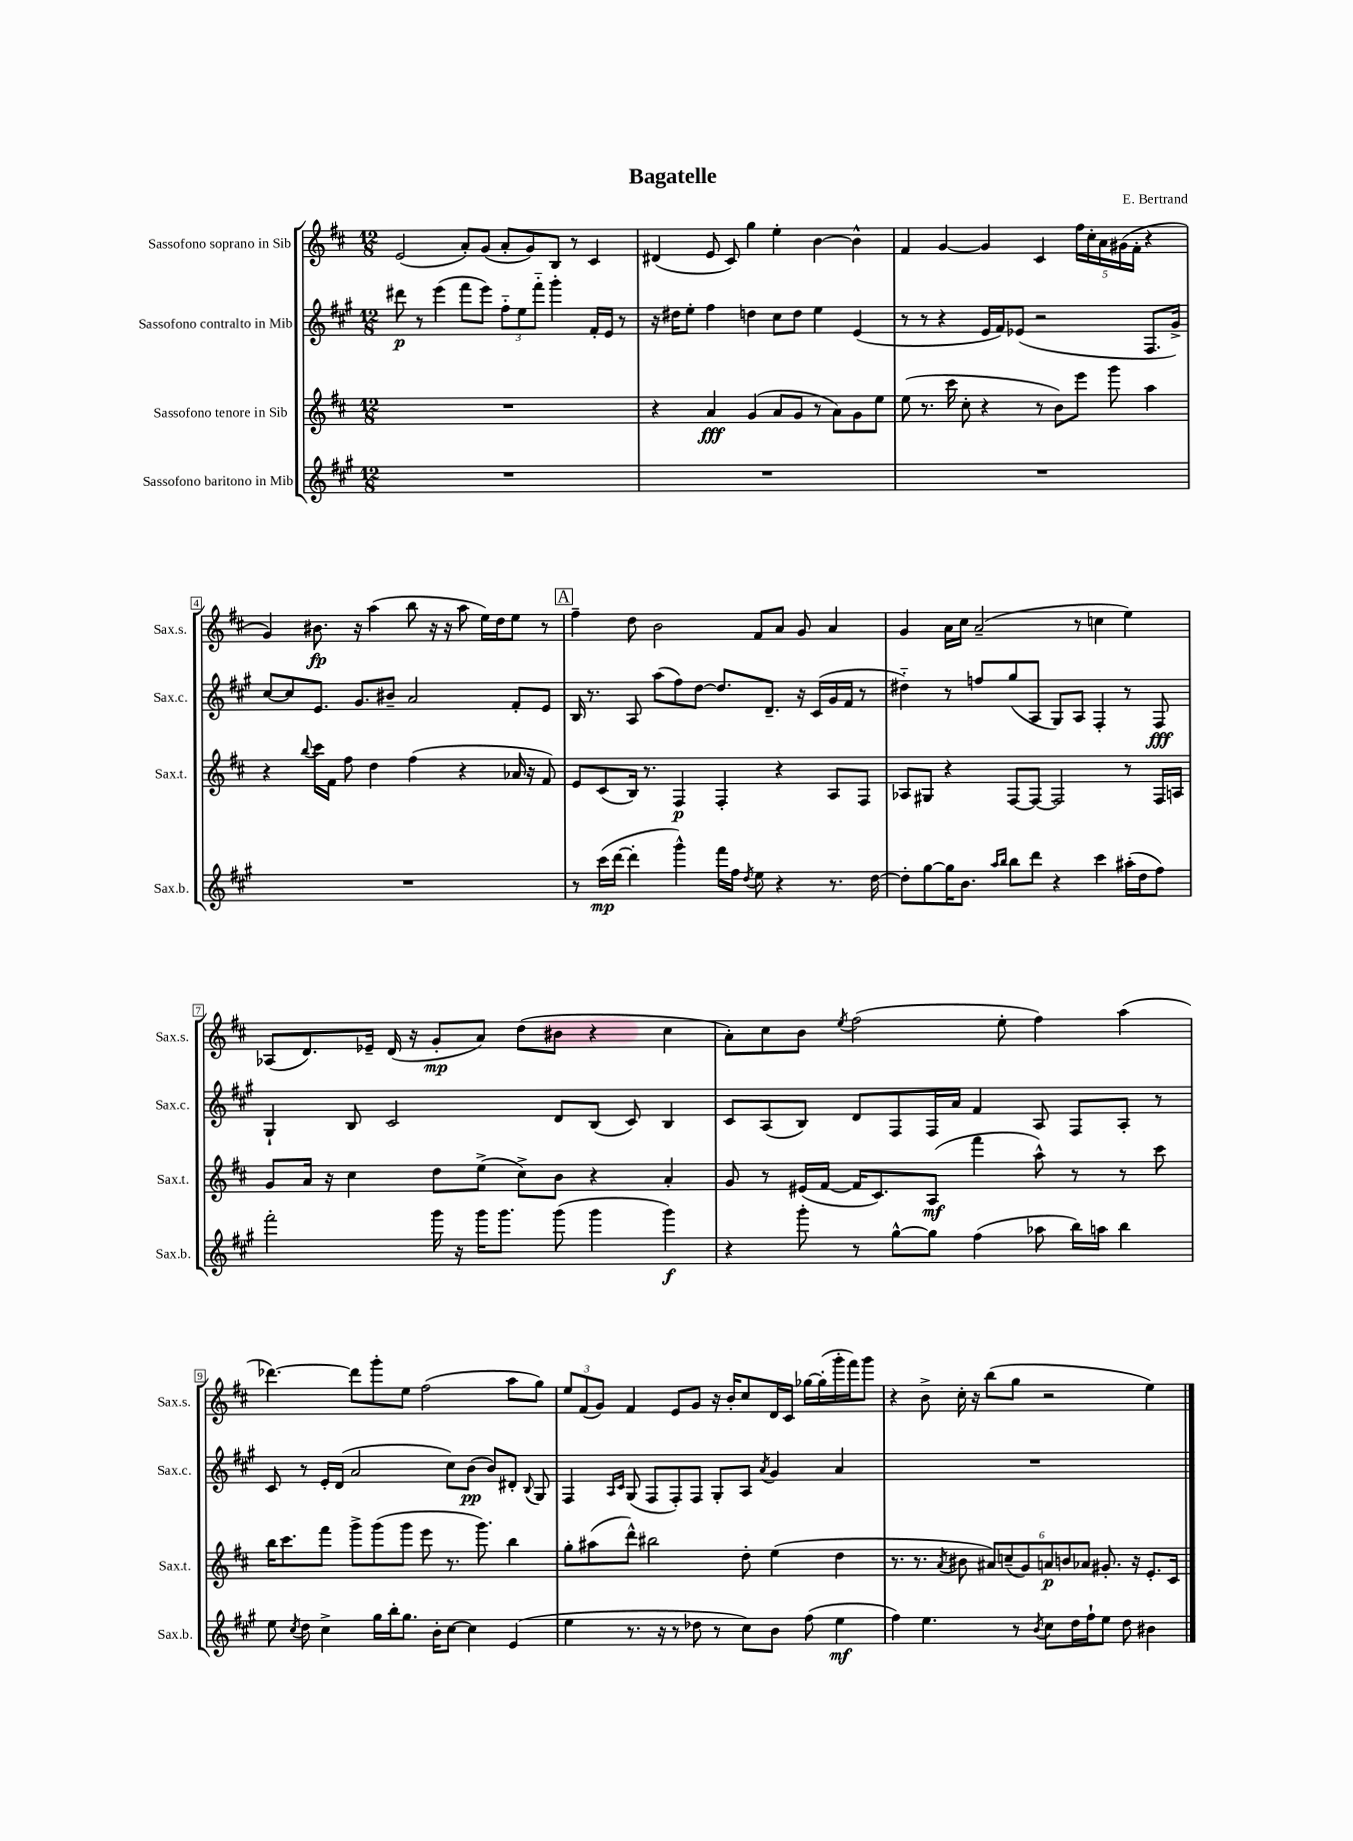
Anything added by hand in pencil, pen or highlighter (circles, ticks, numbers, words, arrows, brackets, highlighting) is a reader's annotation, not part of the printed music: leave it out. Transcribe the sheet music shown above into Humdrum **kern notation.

**kern	**dynam	**kern	**dynam	**kern	**dynam	**kern	**dynam
*part4	*part4	*part3	*part3	*part2	*part2	*part1	*part1
*staff4	*staff4	*staff3	*staff3	*staff2	*staff2	*staff1	*staff1
*I"Sassofono baritono in Mib	*	*I"Sassofono tenore in Sib	*	*I"Sassofono contralto in Mib	*	*I"Sassofono soprano in Sib	*
*I'Sax.b.	*	*I'Sax.t.	*	*I'Sax.c.	*	*I'Sax.s.	*
*clefG2	*	*clefG2	*	*clefG2	*	*clefG2	*
*k[f#c#g#]	*	*k[f#c#]	*	*k[f#c#g#]	*	*k[f#c#]	*
*M12/8	*	*M12/8	*	*M12/8	*	*M12/8	*
=1	=1	=1	=1	=1	=1	=1	=1
1.r	.	1.r	.	8ddd#X\	p	(2e/	.
.	.	.	.	8r	.	.	.
.	.	.	.	(4eee\	.	.	.
.	.	.	.	8fff#\L	.	8a'/L)	.
.	.	.	.	8eee\J)	.	(8g/J	.
.	.	.	.	12ff#\L	.	8a'/L	.
.	.	.	.	12ee\	.	.	.
.	.	.	.	.	.	8g/)	.
.	.	.	.	12fff#\J	.	.	.
.	.	.	.	4ggg#'\	.	8B/J	.
.	.	.	.	.	.	8r	.
.	.	.	.	16f#'/LL	.	4c#/	.
.	.	.	.	16e/JJ	.	.	.
.	.	.	.	8r	.	.	.
=2	=2	=2	=2	=2	=2	=2	=2
1.r	.	4r	.	16r	.	(4d#X/	.
.	.	.	.	16dd#X\KL	.	.	.
.	.	.	.	8ee'\J	.	.	.
.	.	4a/	fff	4ff#\	.	8e/	.
.	.	.	.	.	.	8c#/)	.
.	.	(4g/	.	4ddn\	.	4gg\	.
.	.	8a/L	.	8cc#\L	.	4ee'\	.
.	.	8g/J	.	8dd\J	.	.	.
.	.	8r	.	4ee\	.	[4b\	.
.	.	8a\L)	.	.	.	.	.
.	.	8g\	.	(4e/	.	4b^^\]	.
.	.	8ee\J	.	.	.	.	.
=3	=3	=3	=3	=3	=3	=3	=3
1.r	.	(8ee\	.	8r	.	4f#/	.
.	.	8.r	.	8r	.	.	.
.	.	.	.	4r	.	[4g/	.
.	.	16ccc#\	.	.	.	.	.
.	.	8cc#'\	.	.	.	.	.
.	.	4r	.	16e/LL	.	4g/]	.
.	.	.	.	16f#/J)	.	.	.
.	.	.	.	(8e-X/J	.	.	.
.	.	8r	.	2r	.	4c#/	.
.	.	8b\L)	.	.	.	.	.
.	.	8eee\J	.	.	.	20ff#\LL	.
.	.	.	.	.	.	20cc#'\	.
.	.	.	.	.	.	20a\	.
.	.	8ggg\	.	.	.	.	.
.	.	.	.	.	.	(20g#X\	.
.	.	.	.	.	.	20f#'\JJ	.
.	.	4aa\	.	8.F#/L	.	4r	.
.	.	.	.	16g#^/Jk)	.	.	.
!!LO:LB:g=z
=4	=4	=4	=4	=4	=4	=4	=4
1.r	.	4r	.	[8cc#/L	.	4g/)	.
.	.	.	.	8cc#/]	.	.	.
.	.	8qqbb/	.	.	.	.	.
.	.	16ccc#\LL	.	8.e/J	.	8.b#X\	fp
.	.	16f#\JJ	.	.	.	.	.
.	.	8ff#\	.	.	.	.	.
.	.	.	.	8.g#/L	.	16r	.
.	.	4dd\	.	.	.	(4aa\	.
.	.	.	.	8b#X~/J	.	.	.
.	.	(4ff#\	.	2a/	.	8bb\	.
.	.	.	.	.	.	16r	.
.	.	.	.	.	.	16r	.
.	.	4r	.	.	.	8aa\	.
.	.	.	.	.	.	16ee\LL)	.
.	.	.	.	.	.	16dd\J	.
.	.	16a-X/	.	8f#'/L	.	8ee\J	.
.	.	16r	.	.	.	.	.
.	.	8f#/)	.	8e/J	.	8r	.
!!LO:REH:place=s1:t=A
=5	=5	=5	=5	=5	=5	=5	=5
8r	.	8e/L	.	16B/	.	4ff#~\	.
.	.	.	.	8.r	.	.	.
(16ccc#\LL	mp	(8c#/	.	.	.	.	.
[16ddd\JJ	.	.	.	.	.	.	.
4ddd'\]	.	16B/Jk)	.	8A/	.	8dd\	.
.	.	8.r	.	.	.	.	.
.	.	.	.	(8aa\L	.	2b\	.
4ggg#^^\)	.	4F#/	p	8ff#\)	.	.	.
.	.	.	.	[8dd\J	.	.	.
16fff#\LL	.	4F#'/	.	8.dd/L]	.	.	.
16ff#\JJ	.	.	.	.	.	.	.
8qdd/	.	.	.	.	.	.	.
8ee\	.	.	.	.	.	8f#/L	.
.	.	.	.	8.d~/J	.	.	.
4r	.	4r	.	.	.	8a/J	.
.	.	.	.	16r	.	8g/	.
.	.	.	.	(16c#/LL	.	.	.
8.r	.	8A/L	.	16g#/	.	4a/	.
.	.	.	.	16f#/JJ	.	.	.
.	.	8F#/J	.	8r	.	.	.
[16dd\	.	.	.	.	.	.	.
=6	=6	=6	=6	=6	=6	=6	=6
8dd'\L]	.	8A-X/L	.	4dd#X\)	.	4g/	.
[8gg#\	.	8G#X/J	.	.	.	.	.
16gg#\K]	.	4r	.	8r	.	16a\LL	.
8.b\J	.	.	.	.	.	16cc#\JJ	.
.	.	.	.	8ffn/L	.	(2a~/	.
16qqaa/LL	.	.	.	.	.	.	.
16qqbb/JJ	.	.	.	.	.	.	.
8bb\L	.	[8F#/L	.	(8gg#/	.	.	.
8ddd\J	.	8F#/J_	.	8A/J	.	.	.
4r	.	2F#/]	.	8G#/L)	.	.	.
.	.	.	.	8A/J	.	8r	.
4ccc#\	.	.	.	4F#'/	.	4ccn\	.
(16aa#X'\LL	.	8r	.	8r	.	4ee\)	.
16dd\J	.	.	.	.	.	.	.
8ff#\J)	.	16F#/LL	.	8F#/	fff	.	.
.	.	16An/JJ	.	.	.	.	.
!!LO:LB:g=z
=7	=7	=7	=7	=7	=7	=7	=7
2fff#'\	.	8g/L	.	4G#`/	.	(8A-X/L	.
.	.	16a/Jk	.	.	.	8.d/)	.
.	.	16r	.	.	.	.	.
.	.	4cc#\	.	8B/	.	.	.
.	.	.	.	.	.	16e-X~/Jk	.
.	.	.	.	2c#/	.	(16d/	.
.	.	.	.	.	.	16r	.
16ggg#\	.	8dd\L	.	.	.	8g'/L	mp
16r	.	.	.	.	.	.	.
16ggg#\KL	.	(8ee^\J	.	.	.	8a/J)	.
8.ggg#\J	.	.	.	.	.	.	.
.	.	8cc#^\L)	.	.	.	(8dd\L	.
(8ggg#\	.	8b\J	.	8d/L	.	8b#X\J	.
4ggg#\	.	4r	.	(8B/J	.	4r	.
.	.	.	.	8c#/)	.	.	.
4ggg#\)	f	4a'/	.	4B/	.	4cc#\	.
=8	=8	=8	=8	=8	=8	=8	=8
4r	.	8g/	.	8c#/L	.	8a'\L)	.
.	.	8r	.	(8A/	.	8cc#\	.
8ggg#'\	.	(16e#X/LL	.	8B/J)	.	8b\J	.
.	.	[16f#/JJ	.	.	.	.	.
.	.	.	.	.	.	8qee/	.
8r	.	16f#/KL]	.	8d/L	.	(2ff#\	.
.	.	8.c#/)	.	.	.	.	.
[8gg#^^\L	.	.	.	8F#/	.	.	.
8gg#\J]	.	(8A/J	mf	16F#/L	.	.	.
.	.	.	.	16a/JJ	.	.	.
(4ff#\	.	4fff#\	.	4f#/	.	.	.
.	.	.	.	.	.	8ee'\	.
8aa-X\	.	8aa^^\)	.	8A/	.	4ff#\)	.
16bb\LL)	.	8r	.	8F#/L	.	.	.
16aan\JJ	.	.	.	.	.	.	.
4bb\	.	8r	.	8A'/J	.	(4aa\	.
.	.	8ccc#\	.	8r	.	.	.
!!LO:LB:g=z
=9	=9	=9	=9	=9	=9	=9	=9
8ee\	.	16bb\KL	.	8c#/	.	[4.ddd-X\)	.
.	.	8.ccc#\	.	.	.	.	.
8qcc#/	.	.	.	.	.	.	.
8dd\	.	.	.	8r	.	.	.
4cc#^\	.	8fff#\J	.	16e'/LL	.	.	.
.	.	.	.	(16d/JJ	.	.	.
.	.	8ggg^\L	.	2a/	.	8ddd-\L]	.
16gg#\LL	.	(8ggg\	.	.	.	8ggg'\	.
16bb'\J	.	.	.	.	.	.	.
8.gg#\J	.	8ggg\J	.	.	.	8ee\J	.
.	.	8eee\	.	.	.	(2ff#\	.
16b'\KL	.	.	.	.	.	.	.
[8cc#\J	.	8.r	.	8cc#\L)	.	.	.
4cc#\]	.	.	.	(8b\J	pp	.	.
.	.	8.ggg\)	.	.	.	.	.
.	.	.	.	8b/L)	.	.	.
(4e/	.	4bb\	.	8d#X'/J	.	8aa\L	.
.	.	.	.	8qqB/	.	.	.
.	.	.	.	8G#/	.	8gg\J)	.
=10	=10	=10	=10	=10	=10	=10	=10
4ee\	.	8gg'\L	.	4F#/	.	12ee/L	.
.	.	.	.	.	.	(12f#/	.
.	.	(8aa#X\	.	.	.	.	.
.	.	.	.	.	.	12g/J)	.
.	.	.	.	16qqA/LL	.	.	.
.	.	.	.	16qqc#/JJ	.	.	.
8.r	.	8ddd^^\J)	.	(8G#/	.	4f#/	.
.	.	2bb#X\	.	8F#/L	.	.	.
16r	.	.	.	.	.	.	.
8r	.	.	.	8F#'/)	.	8e/L	.
8dd-X\	.	.	.	8F#/J	.	8g/J	.
8r	.	.	.	8G#'/L	.	16r	.
.	.	.	.	.	.	16b'/KL	.
8cc#\L)	.	8dd'\	.	8A/J	.	8cc#/	.
.	.	.	.	8qa/	.	.	.
8b\J	.	(4ee\	.	4g#/	.	16d/L	.
.	.	.	.	.	.	16c#/JJ	.
(8ff#\	.	.	.	.	.	[16gg-X\LL	.
.	.	.	.	.	.	(16gg-'\]	.
4ee\	mf	4dd\	.	4a/	.	16ggg'\	.
.	.	.	.	.	.	16fff#\J)	.
.	.	.	.	.	.	8ggg\J	.
=11	=11	=11	=11	=11	=11	=11	=11
4ff#\)	.	8.r	.	1.r	.	4r	.
.	.	8.r	.	.	.	.	.
4.ee\	.	.	.	.	.	8b^\	.
.	.	8qa/	.	.	.	.	.
.	.	8b#X\	.	.	.	16cc#'\	.
.	.	.	.	.	.	16r	.
.	.	12a#X/L)	.	.	.	(8bb\L	.
.	.	(12ccn~/	.	.	.	.	.
8r	.	.	.	.	.	8gg\J	.
.	.	12g/)	.	.	.	.	.
8qb/	.	.	.	.	.	.	.
8cc#\L	.	12an/	p	.	.	2r	.
.	.	12bn/	.	.	.	.	.
16dd\L	.	.	.	.	.	.	.
.	.	12a-X/J	.	.	.	.	.
16ff#`\J	.	.	.	.	.	.	.
8ee\J	.	8.g#X'/	.	.	.	.	.
8dd\	.	.	.	.	.	.	.
.	.	16r	.	.	.	.	.
4b#X\	.	8.e'/L	.	.	.	4ee\)	.
.	.	16c#/Jk	.	.	.	.	.
==	==	==	==	==	==	==	==
*-	*-	*-	*-	*-	*-	*-	*-
